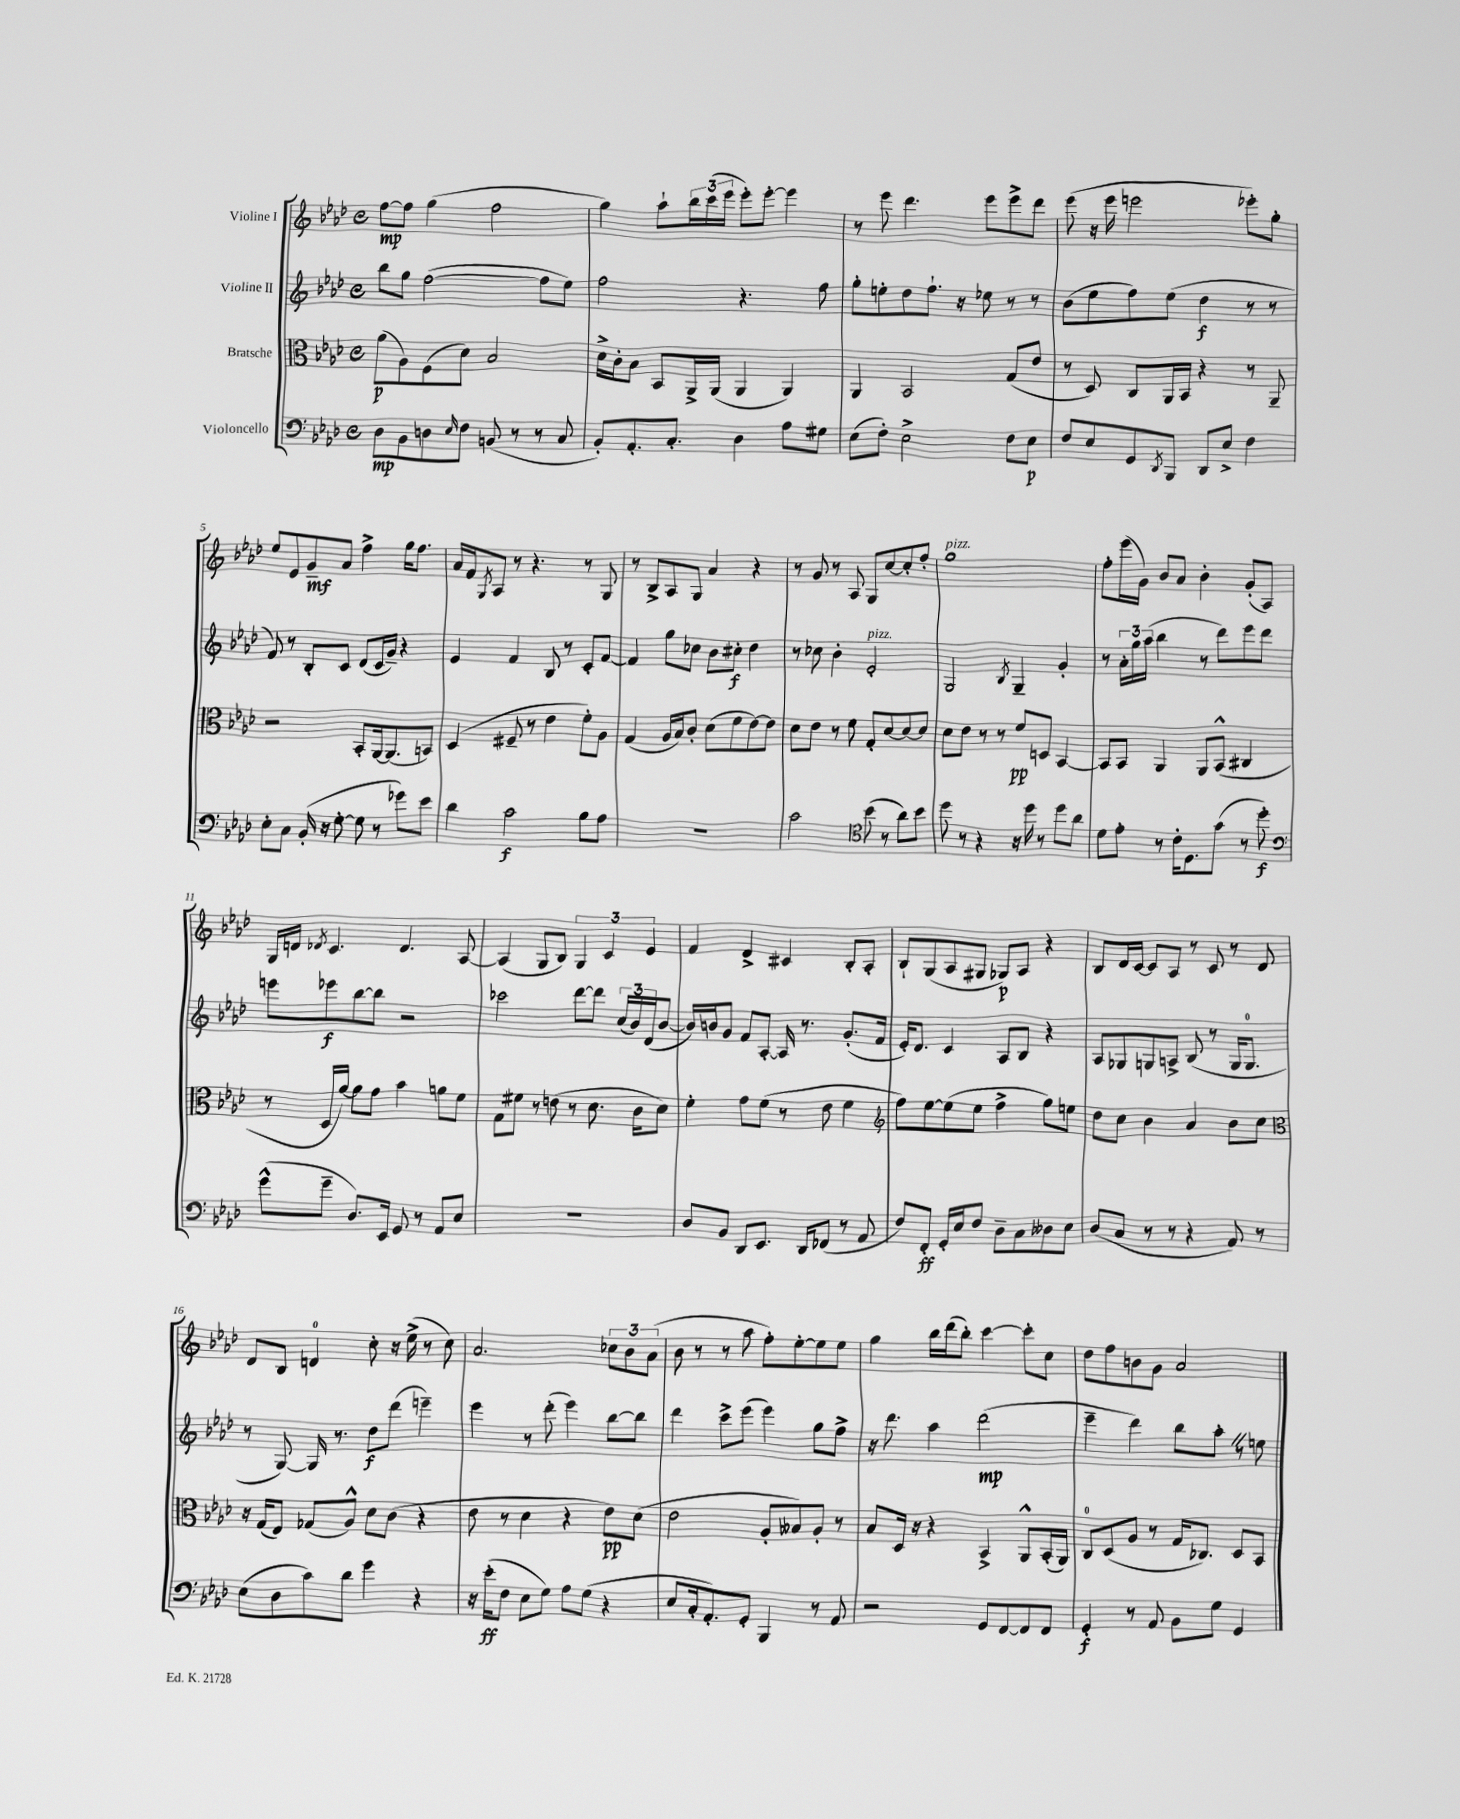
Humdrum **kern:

**kern	**dynam	**kern	**dynam	**kern	**dynam	**kern	**dynam
*part4	*part4	*part3	*part3	*part2	*part2	*part1	*part1
*staff4	*staff4	*staff3	*staff3	*staff2	*staff2	*staff1	*staff1
*I"Violoncello	*	*I"Bratsche	*	*I"Violine II	*	*I"Violine I	*
*clefF4	*	*clefC3	*	*clefG2	*	*clefG2	*
*k[b-e-a-d-]	*	*k[b-e-a-d-]	*	*k[b-e-a-d-]	*	*k[b-e-a-d-]	*
*M4/4	*	*M4/4	*	*M4/4	*	*M4/4	*
*met(c)	*	*met(c)	*	*met(c)	*	*met(c)	*
=1	=1	=1	=1	=1	=1	=1	=1
8D-\L	mp	(8a-\L	p	8bb-\L	.	[8ff\L	mp
8BB-\	.	8A-\)	.	8gg\J	.	8ff\J]	.
8Dn\	.	(8F\	.	([2ff\	.	(4gg\	.
16qqE-/	.	.	.	.	.	.	.
8F\J	.	8d-\J)	.	.	.	.	.
(8BBn/	.	2B-/	.	.	.	2ff\	.
8r	.	.	.	.	.	.	.
8r	.	.	.	8ff\L]	.	.	.
8C/	.	.	.	8ee-\J)	.	.	.
=2	=2	=2	=2	=2	=2	=2	=2
8BB-'/L)	.	16d-^\LL	.	2ff\	.	4gg\)	.
.	.	16c'\J	.	.	.	.	.
8.AA-'/	.	8B-\J	.	.	.	.	.
.	.	8BB-/L	.	.	.	8aa-`\L	.
8.C'/J	.	.	.	.	.	.	.
.	.	16AA-^/L	.	.	.	24bb-\L	.
.	.	.	.	.	.	(24ccc\	.
.	.	(16AA-/JJ	.	.	.	.	.
.	.	.	.	.	.	24eee-\JJ	.
4D-\	.	4AA-/	.	4.r	.	8eee-'\L)	.
.	.	.	.	.	.	[8eee-'\J	.
8A-\L	.	4AA-/)	.	.	.	4eee-\]	.
8G#X\J	.	.	.	8ff\	.	.	.
=3	=3	=3	=3	=3	=3	=3	=3
(8E-\L	.	4AA-/	.	8gg'\L	.	8r	.
8F'\J)	.	.	.	8een'\	.	8eee-\	.
2E-^\	.	2BB-/	.	8dd-\	.	4.ddd-\	.
.	.	.	.	8.ff`\J	.	.	.
.	.	.	.	16r	.	.	.
.	.	.	.	8ee-X\	.	8eee-\L	.
8F\L	.	(8G/L	.	8r	.	8eee-^\	.
8E-\J	p	8e-/J	.	8r	.	8ddd-\J	.
=4	=4	=4	=4	=4	=4	=4	=4
8F/L	.	8r	.	(8b-\L	.	(8eee-\	.
8E-/	.	8D-/)	.	8ee-\	.	16r	.
.	.	.	.	.	.	16eee-\	.
8GG/	.	8C/L	.	8ff\)	.	2eeen\	.
8qDD-/	.	.	.	.	.	.	.
8BBB-/J	.	16AA-/L	.	(8ee-\J	.	.	.
.	.	16BB-/JJ	.	.	.	.	.
8DD-/L	.	4r	.	4dd-\	f	.	.
8E-^/J	.	.	.	.	.	.	.
4F\	.	8r	.	8r	.	8eee-X'\L)	.
.	.	8AA-~/	.	8r	.	8gg'\J	.
!!LO:LB:g=z
=5	=5	=5	=5	=5	=5	=5	=5
8E-'\L	.	2r	.	8f/)	.	8ee-/L	.
8C\J	.	.	.	8r	.	8e-/	.
(16BB-'/	.	.	.	8B-'/L	.	8g~/	mf
16r	.	.	.	.	.	.	.
[8G'\	.	.	.	8c/J	.	8a-/J	.
8G\]	.	8BB-'/L	.	(8d-/L	.	4ff^\	.
8r	.	[16AA-/k	.	16c/L	.	.	.
.	.	(8.AA-/]	.	16g~/JJ)	.	.	.
8g-X\L)	.	.	.	4r	.	16gg\KL	.
.	.	.	.	.	.	8.ff\J	.
8e-\J	.	8BBn/J)	.	.	.	.	.
=6	=6	=6	=6	=6	=6	=6	=6
4d-\	.	(4D-/	.	4e-/	.	16a-/LL	.
.	.	.	.	.	.	16f/J	.
.	.	.	.	.	.	8qG/	.
.	.	.	.	.	.	8A-/J	.
2c\	f	8F#X~/	.	4f/	.	8r	.
.	.	8r	.	.	.	4.r	.
.	.	4e-\	.	8B-/	.	.	.
.	.	.	.	8r	.	.	.
8B-\L	.	8f'\L)	.	8c'/L	.	8r	.
8A-\J	.	8A-\J	.	[8f/J	.	8G/	.
=7	=7	=7	=7	=7	=7	=7	=7
1r	.	(4G/	.	4f/]	.	8r	.
.	.	.	.	.	.	8B-^/L	.
.	.	16A-/LL	.	8gg\L	.	8A-/	.
.	.	16B-/J)	.	.	.	.	.
.	.	8c'/J	.	8cc-X\J	.	8G/J	.
.	.	(8d-\L	.	8b-\L	.	4a-/	.
.	.	8f\	.	8cc#X'\J	f	.	.
.	.	[8e-\)	.	4dd-\	.	4r	.
.	.	8e-\J]	.	.	.	.	.
=8	=8	=8	=8	=8	=8	=8	=8
2c\	.	8d-\L	.	8r	.	8r	.
.	.	8e-\J	.	8cc-X\	.	8g/	.
.	.	8r	.	4b-'\	.	8r	.
.	.	8f\	.	.	.	8A-/	.
*clefC4	*	*	*	*	*	*	*
!	!	!	!	!LO:TX:a:i:t=pizz.	!	!	!
(8b-\	.	8G'/L	.	2e-'/	.	8G/L	.
8r	.	[8d-/	.	.	.	[8cc/	.
8a-\L)	.	8d-/_	.	.	.	8cc'/]	.
8b-\J	.	8d-/J]	.	.	.	8ff'/J	.
=9	=9	=9	=9	=9	=9	=9	=9
!	!	!	!	!	!	!LO:TX:a:i:t=pizz.	!
8dd-\	.	8d-\L	.	2G/	.	1gg	.
8r	.	8e-\J	.	.	.	.	.
4r	.	8r	.	.	.	.	.
.	.	8r	.	.	.	.	.
.	.	.	.	8qB-/	.	.	.
16r	.	8f/L	pp	4G~/	.	.	.
16dd-\	.	.	.	.	.	.	.
8r	.	8Dn/J	.	.	.	.	.
8dd-\L	.	[4BB-/	.	4g'/	.	.	.
8a-\J	.	.	.	.	.	.	.
=10	=10	=10	=10	=10	=10	=10	=10
8d-\L	.	8BB-/L]	.	8r	.	8ff'\L	.
8e-'\J	.	8BB-/J	.	24a-'\LL	.	(16eee-\L	.
.	.	.	.	24gg\	.	.	.
.	.	.	.	.	.	16g\JJ)	.
.	.	.	.	(24aa-\JJ	.	.	.
8r	.	4AA-/	.	4bb-\	.	8b-/L	.
16c'\KL	.	.	.	.	.	8a-/J	.
8.D-\	.	.	.	.	.	.	.
.	.	8AA-/L	.	8r	.	4b-'\	.
(8g\J	.	(8BB-^^/J	.	8ddd-\L)	.	.	.
8r	.	4C#X/	.	8eee-\	.	(8g'/L	.
8dd-'\)	f	.	.	8ddd-\J	.	8A-/J)	.
!!LO:LB:g=z
=11	=11	=11	=11	=11	=11	=11	=11
*clefF4	*	*	*	*	*	*	*
(8g^^\L	.	8r	.	8eeen\L	.	16G/LL	.
.	.	.	.	.	.	16dn/JJ	.
.	.	.	.	.	.	8qd-X/	.
8g~\J	.	16D-/LL	.	8eee-X\	f	4.c/	.
.	.	[16a-/JJ)	.	.	.	.	.
8.D-/L)	.	8a-\L]	.	[8bb-\	.	.	.
.	.	8g\J	.	8bb-\J]	.	.	.
16EE-/Jk	.	.	.	.	.	.	.
8GG/	.	4b-\	.	2r	.	4.d-/	.
8r	.	.	.	.	.	.	.
8AA-/L	.	8an\L	.	.	.	.	.
8E-/J	.	8f\J	.	.	.	[8A-/	.
=12	=12	=12	=12	=12	=12	=12	=12
1r	.	8G\L	.	2ccc-X\	.	(4A-/]	.
.	.	8f#X\J	.	.	.	.	.
.	.	8r	.	.	.	8G/L	.
.	.	(8en\	.	.	.	8B-/J)	.
.	.	8r	.	[8ddd-\L	.	6G/	.
.	.	8.d-\	.	8ddd-\J]	.	.	.
.	.	.	.	.	.	6c/	.
.	.	.	.	(24cc/LL	.	.	.
.	.	.	.	24b-/)	.	.	.
.	.	16c\KL	.	.	.	.	.
.	.	.	.	(24d-/J	.	6e-/	.
.	.	8d-\J)	.	[8b-/J	.	.	.
=13	=13	=13	=13	=13	=13	=13	=13
8D-/L	.	4f'\	.	16b-/LL])	.	4f/	.
.	.	.	.	16bn/J	.	.	.
8BB-/J	.	.	.	8g/J	.	.	.
8DD-/L	.	8g\L	.	8f/L	.	4d-^/	.
8.EE-/J	.	(8f\J	.	[8A-'/J	.	.	.
.	.	8r	.	16A-/]	.	4c#X/	.
16DD-/KL	.	.	.	8.r	.	.	.
(8FF-X/J	.	8e-\	.	.	.	.	.
8r	.	4f\	.	(8.g'/L	.	8B-'/L	.
8AA-/	.	.	.	.	.	8A-'/J	.
.	.	.	.	16f/Jk	.	.	.
=14	=14	=14	=14	=14	=14	=14	=14
*	*	*clefG2	*	*	*	*	*
8F/L)	.	8ff\L)	.	16e-'/KL)	.	8B-`/L	.
.	.	.	.	8.d-/J	.	.	.
8FF'/J	ff	[8ee-\	.	.	.	(8G/	.
16GG'/LL	.	(8ee-\]	.	4c/	.	8A-/	.
16E-/J	.	.	.	.	.	.	.
8F/J	.	8ee-\J	.	.	.	8G#X/J	.
8D-~\L	.	4ff^\	.	8A-/L	.	8G-X/L)	p
8C\	.	.	.	8B-/J	.	8A-/J	.
8D--X\	.	8gg\L)	.	4r	.	4r	.
8E-\J	.	8een\J	.	.	.	.	.
=15	=15	=15	=15	=15	=15	=15	=15
(8D-/L	.	8dd-\L	.	8A-/L	.	8B-/L	.
8C/J	.	8cc\J	.	8G-X/	.	16d-/L	.
.	.	.	.	.	.	[16c/JJ	.
8r	.	4b-\	.	8Gn/	.	8c/L]	.
8r	.	.	.	8An^/J	.	8A-/J	.
4r	.	4a-/	.	(8B-/	.	8r	.
.	.	.	.	8r	.	8c/	.
8AA-/)	.	8b-\L	.	16G/KL	.	8r	.
.	.	.	.	8.G/J	.	.	.
8r	.	8cc\J	.	.	.	8d-/	.
!!LO:LB:g=z
=16	=16	=16	=16	=16	=16	=16	=16
*	*	*clefC3	*	*	*	*	*
(8E-\L	.	16r	.	8r	.	8d-/L	.
.	.	(16G/KL	.	.	.	.	.
8D-\	.	8E-/J)	.	[8G/)	.	8B-/J	.
8c\)	.	(8G-X/L	.	16G/]	.	4dn/	.
.	.	.	.	8.r	.	.	.
8d-\J	.	8A-^^/J)	.	.	.	.	.
4g\	.	8d-\L	.	8dd-\L	f	8cc'\	.
.	.	(8c\J	.	(8ddd-\J	.	16r	.
.	.	.	.	.	.	(16ee-^\	.
4r	.	4r	.	4eeen~\)	.	8r	.
.	.	.	.	.	.	8cc\)	.
=17	=17	=17	=17	=17	=17	=17	=17
16r	.	8e-\	.	4eee-\	.	2.a-/	.
(16e-'\KL	ff	.	.	.	.	.	.
8F\J	.	8r	.	.	.	.	.
8E-\L	.	4d-\	.	8r	.	.	.
8G\J)	.	.	.	(8ddd-'\	.	.	.
8A-\L	.	4r	.	4eee-\)	.	.	.
(8G\J	.	.	.	.	.	.	.
4r	.	8e-\L)	pp	[8bb-\L	.	12cc-X\L	.
.	.	.	.	.	.	12b-\	.
.	.	(8d-\J	.	8bb-\J]	.	.	.
.	.	.	.	.	.	(12a-\J	.
=18	=18	=18	=18	=18	=18	=18	=18
8E-/L	.	2e-\	.	4ddd-\	.	8b-\	.
16C'/k	.	.	.	.	.	8r	.
8.AA-'/)	.	.	.	.	.	.	.
.	.	.	.	8ccc^\L	.	8r	.
8GG'/J	.	.	.	(8eee-\J	.	8aa-\	.
4BBB-/	.	8A-'/L	.	4eee-\)	.	8ff'\L)	.
.	.	8B--X/)	.	.	.	[8ee-'\	.
8r	.	8A-'/J	.	8gg\L	.	8ee-\]	.
8AA-/	.	8r	.	8ff^\J	.	8ee-\J	.
=19	=19	=19	=19	=19	=19	=19	=19
2r	.	8B-/L	.	16r	.	4gg\	.
.	.	.	.	8.ddd-\	.	.	.
.	.	16D-/Jk	.	.	.	.	.
.	.	16r	.	.	.	.	.
.	.	4r	.	4aa-\	.	16bb-\LL	.
.	.	.	.	.	.	(16ddd-\J	.
.	.	.	.	.	.	8bb-'\J)	.
8GG/L	.	4BB-^/	.	(2ddd-\	mp	[4ccc\	.
[8FF/	.	.	.	.	.	.	.
8FF/]	.	8AA-^^/L	.	.	.	8ccc'\L]	.
8FF/J	.	(16BB-'/L	.	.	.	8cc\J	.
.	.	16AA-/JJ)	.	.	.	.	.
=20	=20	=20	=20	=20	=20	=20	=20
4GG'/	f	8C/L	.	4eee-~\	.	8dd-\L	.
.	.	(8D-/	.	.	.	8ff\	.
8r	.	8A-/J	.	4ddd-\)	.	8bn\	.
8AA-/	.	8r	.	.	.	8g\J	.
8BB-\L	.	16G/KL	.	8bb-\L	.	2a-/	.
.	.	8.C-X/J)	.	.	.	.	.
8G\J	.	.	.	8aa-'Z\J	.	.	.
4GG/	.	8D-/L	.	8r	.	.	.
.	.	8BB-/J	.	8een\	.	.	.
==	==	==	==	==	==	==	==
*-	*-	*-	*-	*-	*-	*-	*-
